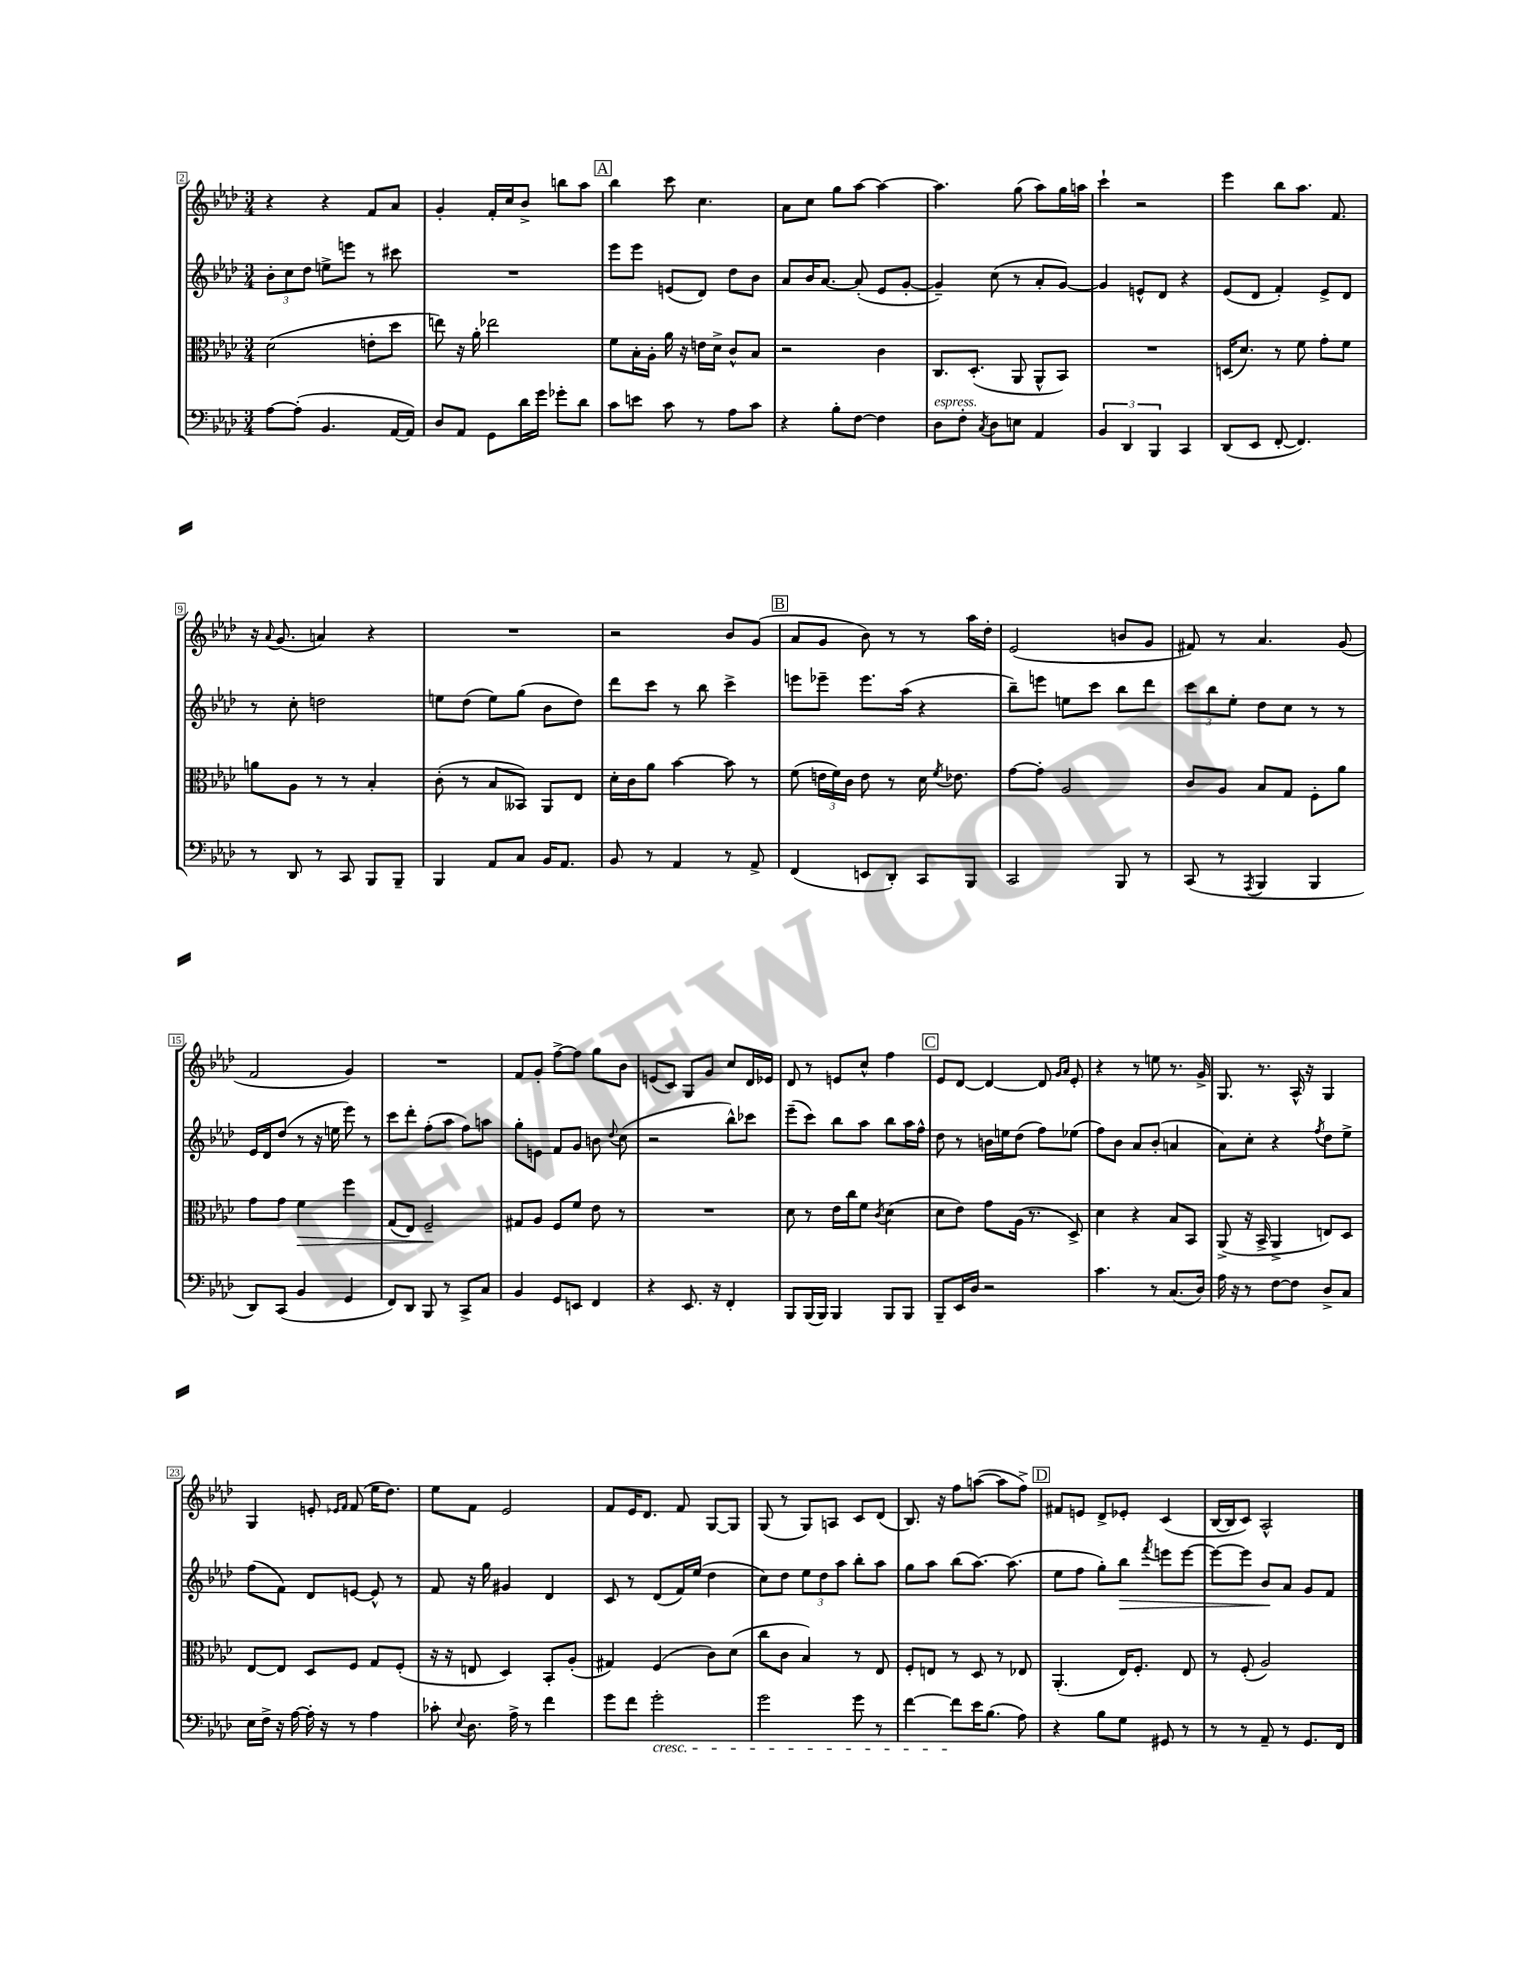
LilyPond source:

<<
\new StaffGroup <<
\new Staff = "s0" {
    \clef treble \key aes \major \numericTimeSignature \time 3/4
    \autoBeamOff r4 r4 f'8[ aes'8] |
    g'4-. f'16[-. c''16 bes'8]-> b''8[ aes''8] |
    \mark \markup { \box "A" } bes''4 c'''8 c''4. |
    aes'8[ c''8] g''8[ aes''8]~ aes''4~ |
    aes''4. g''8( aes''8[) g''16 a''16] |
    c'''4-! r2 |
    ees'''4 bes''8[ aes''8.] f'8. |
    r16 \appoggiatura { aes'8 } g'8.( a'4) r4 |
    R2. |
    r2 bes'8[ g'8]( |
    \mark \markup { \box "B" } aes'8[ g'8] bes'8) r8 r8 aes''16[ des''16]-. |
    ees'2( b'8[ g'8] |
    fis'8) r8 aes'4. g'8( |
    f'2 g'4) |
    R2. |
    f'8[ g'8]-. f''8[~-> f''8] g''8[ bes'8] |
    e'8[( c'8]) g8[ g'8] c''8[ des'16 ees'16] |
    des'8 r8 e'8[ c''8]-^ f''4 |
    \mark \markup { \box "C" } ees'8[ des'8]~ des'4~ des'8 \grace { g'16[ aes'16] } ees'8-. |
    r4 r8 e''8 r8. g'16-> |
    g8. r8. aes16-^ r16 g4 |
    g4 e'8-. \grace { ees'16[ f'16] } f'8( ees''16[ des''8.]) |
    ees''8[ f'8] ees'2 |
    f'8[ ees'16 des'8.] f'8 g8[~ g8] |
    g8( r8 g8[) a8] c'8[ des'8]( |
    bes8.) r16 f''8[ a''8]~( a''8[ f''8]->) |
    \mark \markup { \box "D" } fis'8[ e'8] des'8[-> ees'8]-. c'4( |
    bes16[~ bes16 c'8]) aes2-^ \bar "|." |
}
\new Staff = "s1" {
    \clef treble \key aes \major \numericTimeSignature \time 3/4
    \autoBeamOff \tuplet 3/2 { bes'8[-. c''8 des''8] } e''8[-> e'''8] r8 cis'''8 |
    R2. |
    \mark \markup { \box "A" } ees'''8[ ees'''8] e'8[( des'8]) des''8[ bes'8] |
    aes'8[ bes'16 aes'8.]~ aes'8-.( ees'8[ g'8]~-. |
    g'4--) c''8( r8 aes'8[-. g'8]~) |
    g'4 e'8[-^ des'8] r4 |
    ees'8[( des'8] f'4-.) ees'8[-> des'8] |
    r8 c''8-. d''2 |
    e''8[ des''8]( e''8[) g''8]( bes'8[ des''8]) |
    des'''8[ c'''8] r8 bes''8 c'''4-> |
    \mark \markup { \box "B" } e'''8[ ees'''8]-- ees'''8.[ aes''16]( r4 |
    bes''8[--) e'''8] e''8[ c'''8] bes''8[ des'''8] |
    \tuplet 3/2 { c'''8[ bes''8 ees''8]-. } des''8[ c''8] r8 r8 |
    ees'16[ des'16 des''8]( r8 r16 e''16 ees'''8) r8 |
    c'''8[ des'''8]-. f''8[-.( aes''8] f''8[) a''8] |
    g''8[-. e'8] f'8[ g'8] b'8 \appoggiatura { des''8 } c''8( |
    r2 bes''8[-^) ces'''8] |
    ees'''8[--( c'''8]) bes''8[ aes''8] bes''8[ aes''16 f''16]-^ |
    \mark \markup { \box "C" } des''8 r8 b'16[ e''16 des''8]( f''8[) ees''8]( |
    f''8[) bes'8] aes'8[ bes'8]-.( a'4 |
    aes'8[) c''8]-. r4 \acciaccatura { f''8 } des''8[ ees''8]-> |
    f''8[( f'8]) des'8[ e'8]~ e'8-^ r8 |
    f'8 r16 g''16 gis'4 des'4 |
    c'8 r8 des'8[( f'16) ees''16]( des''4 |
    c''8[) des''8] \tuplet 3/2 { ees''8[ des''8 aes''8] } bes''8[-. aes''8] |
    g''8[ aes''8] bes''8[( aes''8.]~) aes''8.( |
    \mark \markup { \box "D" } ees''8[ f''8] g''8[-.) bes''8]\> \acciaccatura { f'''8 } e'''8[ e'''8]~ |
    e'''8[~ e'''8] bes'8[\! aes'8] g'8[ f'8] \bar "|." |
}
\new Staff = "s2" {
    \clef alto \key aes \major \numericTimeSignature \time 3/4
    \autoBeamOff des'2( e'8[-. des''8] |
    e''8) r16 aes'16-. ees''2 |
    \mark \markup { \box "A" } f'8[ bes16-. aes16]-. aes'16 r16 e'16[ des'16]-> c'8[-^ bes8] |
    r2 c'4 |
    c8.[ des8.]-.( aes,8 aes,8[-^ bes,8]) |
    R2. |
    d16[( des'8.]) r8 f'8 g'8[-. f'8] |
    a'8[ aes8] r8 r8 bes4-. |
    c'8-.( r8 bes8[ beses,8]) aes,8[ ees8] |
    des'16[-. c'16 aes'8] bes'4~ bes'8 r8 |
    \mark \markup { \box "B" } f'8( \tuplet 3/2 { e'16[ f'16) c'16] } e'8 r8 des'16 \acciaccatura { f'8 } ees'8. |
    g'8[~ g'8]-. aes2 |
    c'8[ aes8] bes8[ g8] f8[-. aes'8] |
    g'8[ g'8] f'4\> f''4 |
    g8[( ees8]) f2--\! |
    gis8[ aes8] f8[ f'8] ees'8 r8 |
    R2. |
    des'8 r8 ees'16[ c''16 f'8] \acciaccatura { c'8 } des'4( |
    \mark \markup { \box "C" } des'8[ ees'8]) g'8[ aes16]( r8. des8->) |
    des'4 r4 bes8[ bes,8] |
    aes,8->( r16 bes,16-> aes,4-> e8[) des8] |
    ees8[~ ees8] des8[ f8] g8[ f8]-.( |
    r16 r16 e8 des4) bes,8[-. aes8]-.( |
    gis4) f4( c'8[) des'8]( |
    c''8[ c'8] bes4) r8 ees8 |
    f8[-. e8] r8 des8 r8 ees8 |
    \mark \markup { \box "D" } aes,4.-.( ees16[) f8.]-. ees8 |
    r8 f8-.( aes2) \bar "|." |
}
\new Staff = "s3" {
    \clef bass \key aes \major \numericTimeSignature \time 3/4
    \autoBeamOff aes8[~ aes8]-.( bes,4. aes,16[~ aes,16]) |
    des8[ aes,8] g,8[ des'16 g'16] ges'8[-. des'8] |
    \mark \markup { \box "A" } c'8[ e'8] c'8 r8 aes8[ c'8] |
    r4 bes8[-. f8]~ f4 |
    des8[^\markup { \italic "espress." } f8]-. \acciaccatura { c8 } des8[ e8] aes,4 |
    \tuplet 3/2 { bes,4 des,4 bes,,4 } c,4 |
    des,8[( ees,8] f,8~-. f,4.) |
    r8 des,8 r8 c,8 bes,,8[ bes,,8]-- |
    bes,,4 aes,8[ c8] bes,16[ aes,8.] |
    bes,8 r8 aes,4 r8 aes,8-> |
    \mark \markup { \box "B" } f,4( e,8[ des,8]-.) c,8[ bes,,8] |
    c,2 bes,,8 r8 |
    c,8( r8 \acciaccatura { aes,,8 } bes,,4 bes,,4 |
    des,8[) c,8]( bes,4 g,4 |
    f,8[) des,8] bes,,8 r8 c,8[-> c8] |
    bes,4 g,8[ e,8] f,4 |
    r4 ees,8. r16 f,4-. |
    bes,,8[ bes,,16( bes,,16]) bes,,4 bes,,8[ bes,,8] |
    \mark \markup { \box "C" } bes,,8[-- ees,16 des16] r2 |
    c'4. r8 c8.[( des16]) |
    aes16 r16 r8 f8[~ f8] des8[-> c8] |
    ees16[ f16]-> r16 aes16~ aes16-. r16 r8 aes4 |
    ces'8-. \appoggiatura { ees8 } des8. aes16-> r8 f'4 |
    g'8[ f'8] g'2-.\cresc |
    g'2 g'8 r8 |
    f'4~ f'8[\! ees'16 bes8.]( aes8) |
    \mark \markup { \box "D" } r4 bes8[ g8] gis,8 r8 |
    r8 r8 aes,8-- r8 g,8.[ f,16] \bar "|." |
}
>>
>>
\layout { \context { \Score currentBarNumber = #2 \override BarNumber.stencil = #(make-stencil-boxer 0.1 0.3 ly:text-interface::print) } }
